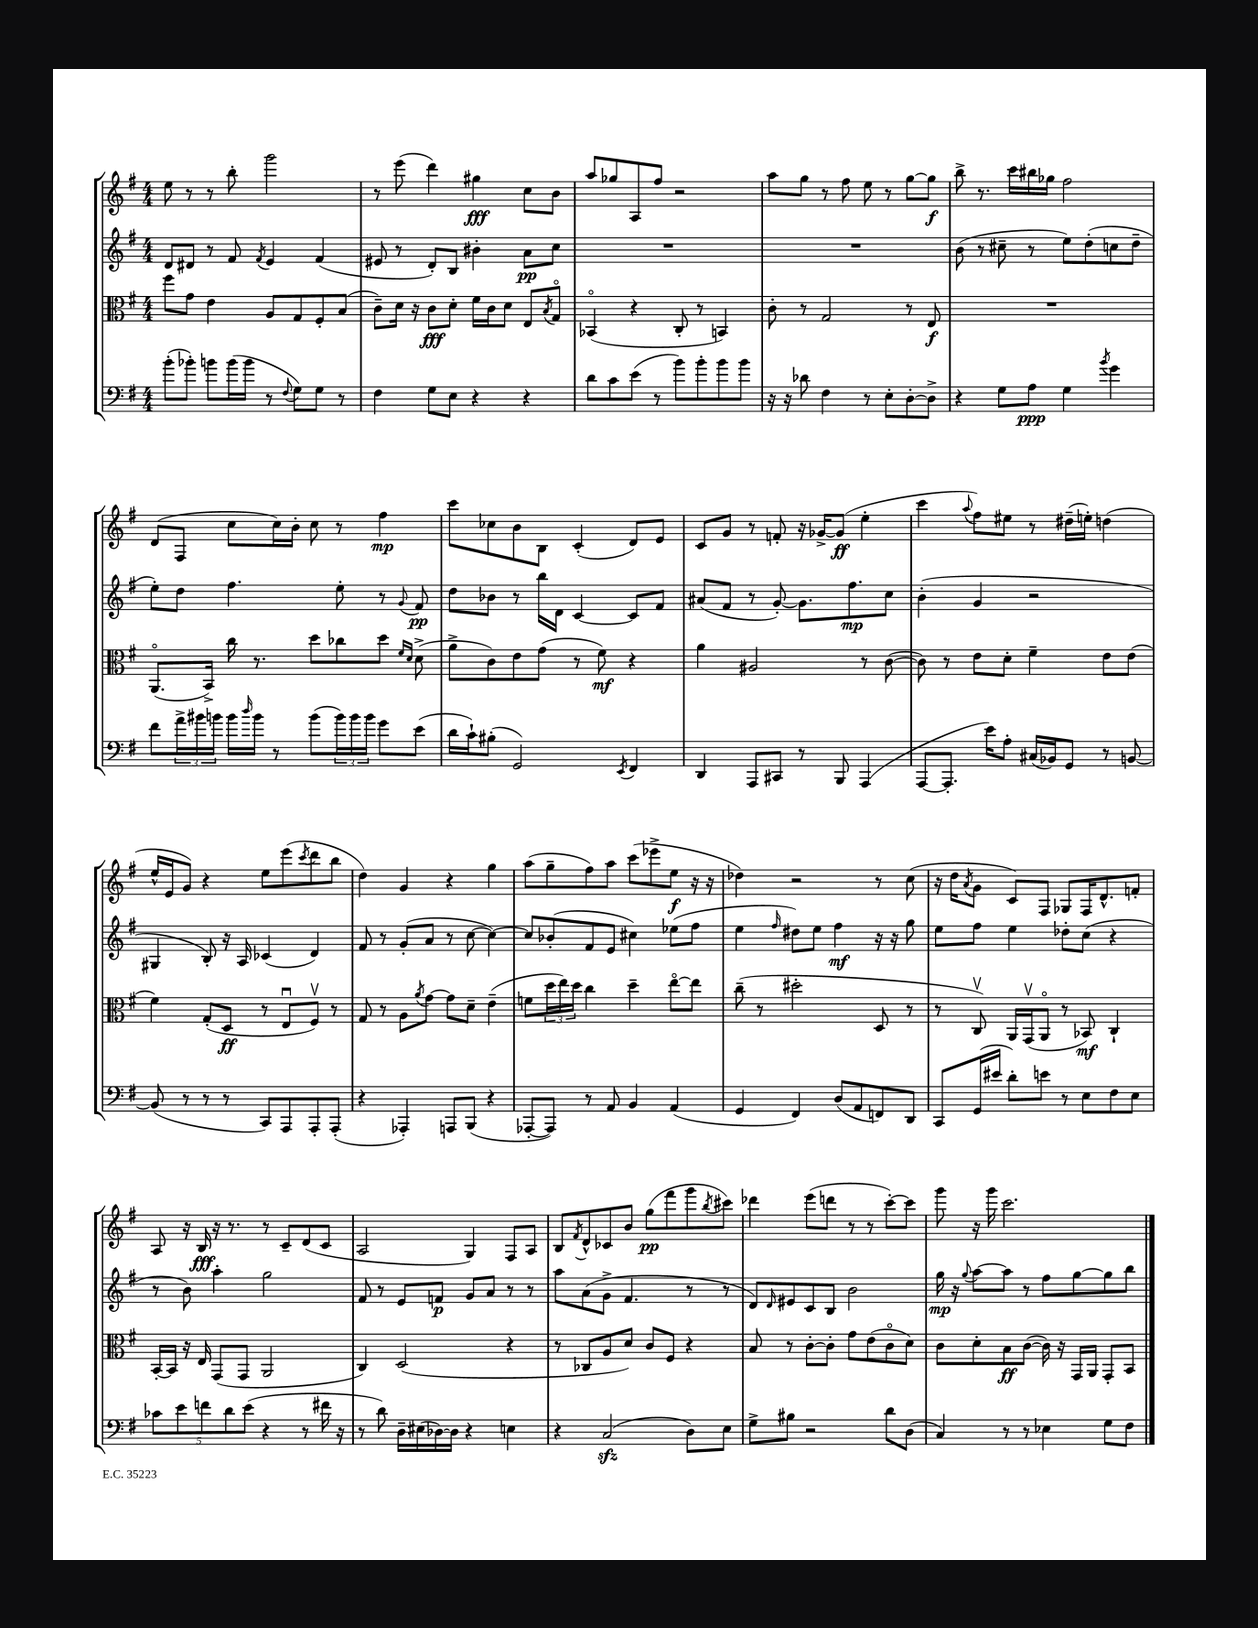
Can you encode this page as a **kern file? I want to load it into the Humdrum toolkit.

**kern	**kern	**kern	**kern
*staff4	*staff3	*staff2	*staff1
*clefF4	*clefC3	*clefG2	*clefG2
*k[f#]	*k[f#]	*k[f#]	*k[f#]
*M4/4	*M4/4	*M4/4	*M4/4
(8b'\L	8ff#\L	8d/L	8ee\
8b-'\J)	8g\J	8d#/J	8r
8b\L	4e\	8r	8r
(16b\L	.	8f#/	8bb'\
16b\JJ	.	.	.
.	.	8qf#/	.
8r	8A/L	4e/	2ggg\
8qqF#/	.	.	.
8G\L)	8G/	.	.
8G\J	8F#'/	(4f#/	.
8r	(8B/J	.	.
=	=	=	=
4F#\	8c~\L)	8e#/	8r
.	16d\Jk	8r	(8eee\
.	16r	.	.
8G\L	8c\L	8d'/L)	4ddd\)
8E\J	8d'\J	8B/J	.
4r	16f#\LL	4b#'\	4gg#\
.	16c\J	.	.
.	8d\J	.	.
4r	8E/L	8a\L	8cc\L
.	8qB/	.	.
.	8Go/J	8cc\J	8b\J
=	=	=	=
8d\L	(4BB-o/	1r	8aa/L
8c\	.	.	8gg-/
(8e\J	4r	.	8A/
8r	.	.	8ff#/J
8b\L)	8C'/	.	2r
8b'\	8r	.	.
8b\	4BB/)	.	.
8b\J	.	.	.
=	=	=	=
16r	8c'\	1r	8aa\L
16r	.	.	.
8d-\	8r	.	8gg\J
4F#\	2G/	.	8r
.	.	.	8ff#\
8r	.	.	8ee\
8E'\L	.	.	8r
[8D'\	8r	.	[8gg\L
8D^\]J	8E/	.	8gg\]J
=	=	=	=
4r	1r	(8b\	8bb^\
.	.	8r	8.r
8G\L	.	8cc#~\	.
.	.	.	16ccc\LL
8A\J	.	8r	16bb#\
.	.	.	16gg-\JJ
4G\	.	8ee\L)	2ff#\
.	.	(8dd'\	.
8qb/	.	.	.
4g\	.	8cc\	.
.	.	8dd~\J	.
=	=	=	=
8f#\L	(8.AAo/L	8ee'\L)	(8d/L
24a^\L	.	8dd\J	8F#/J
24b#\	.	.	.
.	16BB^/Jk)	.	.
24b\JJ	.	.	.
16b\LL	16cc\	4.ff#\	8cc\L
16qqdd/	.	.	.
16b\JJ	8.r	.	.
8r	.	.	16cc\L)
.	.	.	16b'\JJ
(8b\L	8dd\L	.	8cc\
24b\L)	8cc-\	8ee'\	8r
24b\	.	.	.
24b\JJ	.	.	.
8g\L	8dd\J	8r	4ff#\
.	16qqf#/LL	.	.
.	16qqd/JJ	8qqg/	.
(8e\J	(8d^\	8f#/	.
=	=	=	=
16d\LL	8a^\L	8dd\L	8ccc\L
16c`\J)	.	.	.
(8B#'\J	8c\)	8b-\J	8cc-\
2GG/)	8e\	8r	8b\
.	(8g\J	16bb\LL	8B\J
.	.	16d\JJ	.
.	8r	[4c/	(4c'/
.	8f#\)	.	.
8qEE/	.	.	.
4FF#/	4r	8c/]L	8d/L)
.	.	8f#/J	8e/J
=	=	=	=
4DD/	4a\	(8a#/L	8c/L
.	.	8f#/J	8g/J
8AAA/L	2A#/	8r	8r
8CC#/J	.	[8g'/)	8f'/
8r	.	8.g\]L	16r
.	.	.	[16g-^/LK
8BBB/	.	.	(8g-/]J
.	.	8.ff#\	.
(4AAA/	8r	.	4ee'\
.	([8c\	8cc\J	.
=	=	=	=
[8AAA/L	8c\])	(4b'\	4ccc\
8.AAA'/]J	8r	.	.
.	.	.	8qqaa/
.	8e\L	4g/	8ff#\L)
16e\LK)	.	.	.
8A'\J	8d'\J	.	8ee#\J
(16C#/LL	4f#~\	2r	8r
16BB-/J)	.	.	.
8GG/J	.	.	(16dd#~\LL
.	.	.	16ee'\JJ)
8r	8e\L	.	(4dd\
[8BB/	(8e\J	.	.
=	=	=	=
(8BB/]	4f#\)	4G#/	16ee^^/LL
.	.	.	16e/J
8r	.	.	8g/J)
8r	(8G'/L	8B'/)	4r
8r	8D/J	16r	.
.	.	16A/	.
8CC/L)	8r	(4c-/	8ee\L
8AAA/	8Eu/L	.	(8eee\
.	.	.	8qccc/
8AAA'/	8F#v/J)	4d/)	8ddd\
(8AAA'/J	8r	.	8bb\J
=	=	=	=
4r	8G/	8f#/	4dd\)
.	8r	8r	.
4AAA-'/)	8A\L	(8g'/L	4g/
.	8qa/	.	.
.	[8g\J	8a/J	.
8AAA/L	8g\]L	8r	4r
(8BBB/J	8d~\J	[8cc\	.
4r	(4e~\	4cc\_)	4gg\
=	=	=	=
[8AAA-'/L	8f\L	8cc/]L	(8aa\L
8AAA-/]J)	24dd\L	(8b-'/	8gg~\
.	24ee\)	.	.
.	24dd\JJ	.	.
8r	4cc\	8f#/	8ff#\)
8AA/	.	8e/J	8aa\J
4BB/	4dd~\	4cc#\)	(8ccc\L
.	.	.	8eee-^\
(4AA/	[8eeo\L	(8ee-\L	8ee\J
.	8ee\]J	8ff#\J	16r
.	.	.	16r
=	=	=	=
4GG/	(8cc~\	4ee\	4dd-\)
.	8r	.	.
.	.	16qqff#/	.
4FF#/)	2dd#'\	8dd#\L)	2r
.	.	8ee\J	.
(8D/L	.	4ff#\	.
8AA/	.	.	.
8FF/)	8D/	16r	8r
.	.	16r	.
8DD/J	8r	8gg\	(8cc\
=	=	=	=
8CC/L	8r	8ee\L	16r
.	.	.	16dd\LK
.	.	.	8qa/
(16GG/L	8Cv/)	8ff#\J	8g\J
16e#/JJ	.	.	.
8d'\L)	16AA/LL	4ee\	8c/L)
.	(16GGv/J	.	.
8e\J	8AAo/J	.	8F#/J
8r	8r	8dd-'\L	8G-/L
8E\L	8BB-/)	(8cc\J	16F#/K
.	.	.	8.d^^/
8F#\	4C`/	4r	.
8E\J	.	.	8f'/J
=	=	=	=
10c-\L	[16BB'/LL	8r	8A/
.	16BB/]JJ	.	.
10e\	.	.	.
.	16r	8b\)	16r
.	16E/	.	16B/
10f\	.	.	.
.	(8GG/L	4aa'\	16r
10d\	.	.	.
.	.	.	8.r
.	8GG/J	.	.
(10e\J	.	.	.
4r	2AA/	2gg\	8r
.	.	.	8c~/L
8r	.	.	(8d/
16f#\	.	.	8c/J
16r	.	.	.
=	=	=	=
8r	4C/)	8f#/	2A/
8d\)	.	8r	.
16D~\LL	(2D/	8e/L	.
(16E#\	.	.	.
[16D-\)	.	8f/J	.
16D-\]JJ	.	.	.
4r	.	8g/L	4G/)
.	.	8a/J	.
4E\	4r	8r	8F#/L
.	.	8r	8A/J
=	=	=	=
4r	8r	8aa\L	8B/L
.	.	.	8qf#/
.	8C-/L	(8a\	8d^^/
(2C/	8A/	8g^\J	8c-/
.	8d/J)	4.f#/	8b/J
.	8c/L	.	(8gg\L
.	8F#/J	.	8fff#\
8D\L)	4r	8r	8ggg\
.	.	.	8qbb/
8E\J	.	8r	8ccc#\J)
=	=	=	=
8G^\L	8B/	8d/L)	4ddd-\
.	.	16qqd/	.
8B#\J	8r	8e#/	.
2r	[8c'\L	8c/	(8eee\L
.	8c'\]J	8B/J	8ddd\J
.	8g\L	2b\	8r
.	(8e\	.	8r
8d\L	8co\	.	[8ccc'\L)
(8D\J	8d\J)	.	8ccc\]J
=	=	=	=
4C/)	8c\L	16gg\	8ggg\
.	.	16r	.
.	.	8qqgg/	.
.	8d'\	[8aa\L	16r
.	.	.	16ggg\
8r	8B\	8aa\]J	2.ccc\
8r	([8c\J	8r	.
4E-\	16c\])	8ff#\L	.
.	16r	.	.
.	16GG/LL	[8gg\	.
.	16AA/JJ	.	.
8G\L	8GG'/L	8gg\]	.
8F#\J	8BB/J	8bb\J	.
==	==	==	==
*-	*-	*-	*-
